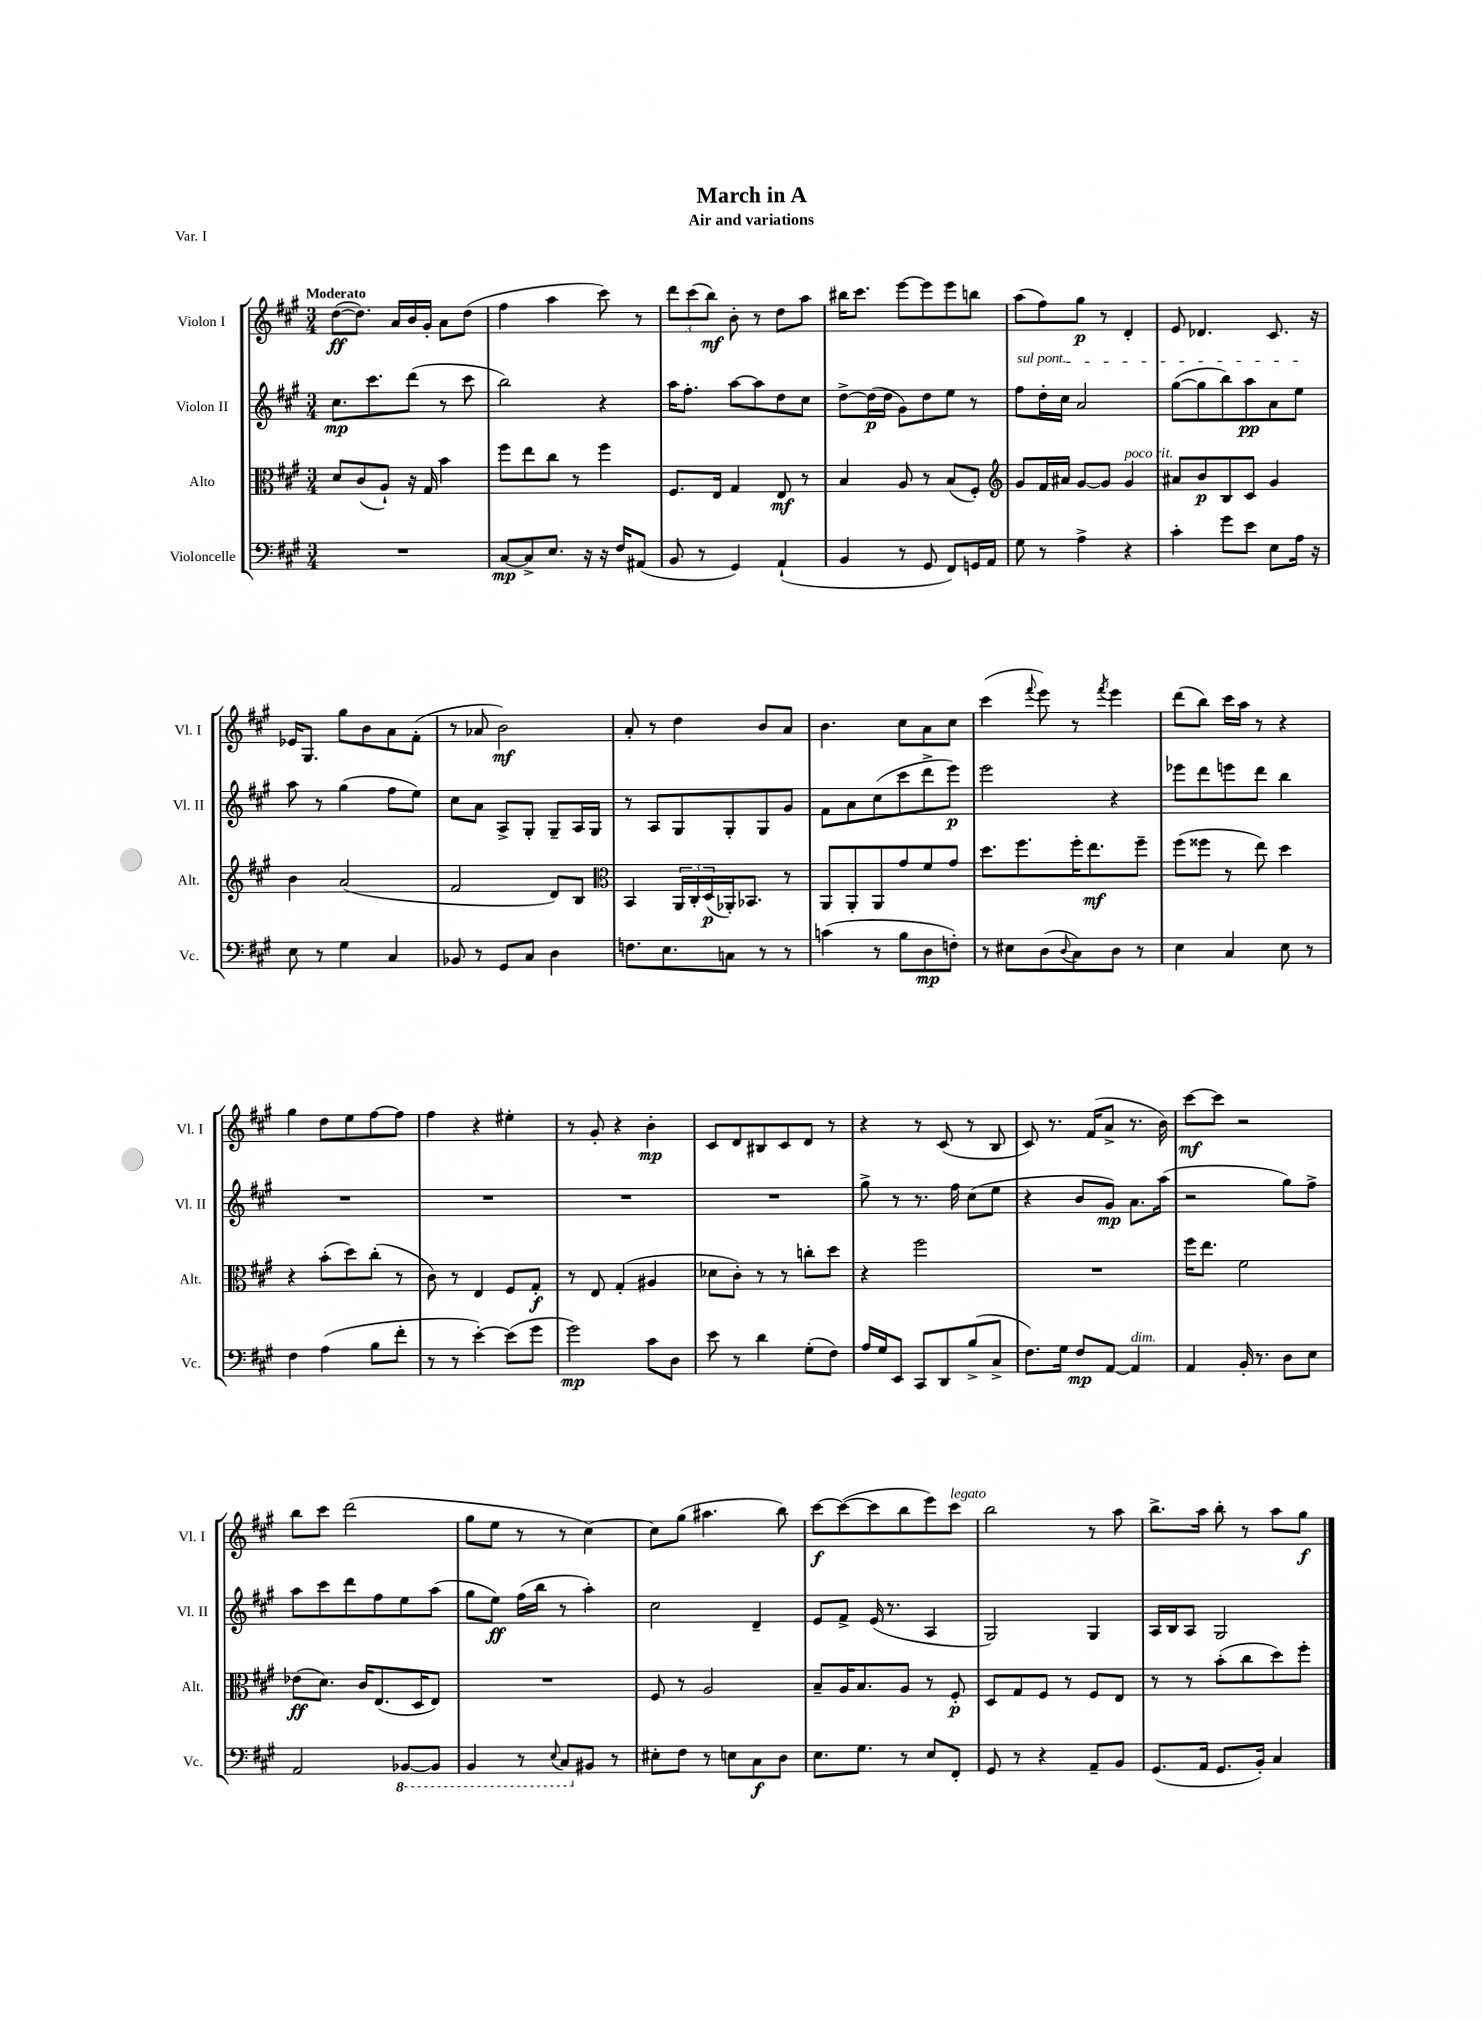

**kern	**dynam	**kern	**dynam	**kern	**dynam	**kern	**dynam
*part4	*part4	*part3	*part3	*part2	*part2	*part1	*part1
*staff4	*staff4	*staff3	*staff3	*staff2	*staff2	*staff1	*staff1
*I"Violoncelle	*	*I"Alto	*	*I"Violon II	*	*I"Violon I	*
*I'Vc.	*	*I'Alt.	*	*I'Vl. II	*	*I'Vl. I	*
*clefF4	*	*clefC3	*	*clefG2	*	*clefG2	*
*k[f#c#g#]	*	*k[f#c#g#]	*	*k[f#c#g#]	*	*k[f#c#g#]	*
*M3/4	*	*M3/4	*	*M3/4	*	*M3/4	*
=1	=1	=1	=1	=1	=1	=1	=1
!	!	!	!	!	!	!LO:TX:a:B:t=Moderato	!
2.r	.	8d/L	.	8.cc#\L	mp	([8dd\L	ff
.	.	(8c#/	.	.	.	8.dd\J])	.
.	.	.	.	8.ccc#\	.	.	.
.	.	8A`/J)	.	.	.	.	.
.	.	.	.	.	.	16a/LL	.
.	.	16r	.	(8ddd\J	.	16b/	.
.	.	16G#/	.	.	.	16g#'/JJ	.
.	.	4b\	.	8r	.	8a\L	.
.	.	.	.	8ccc#\	.	(8dd\J	.
=2	=2	=2	=2	=2	=2	=2	=2
[8C#/L	mp	8ff#\L	.	2bb\)	.	4ff#\	.
8C#^/]	.	8ee\	.	.	.	.	.
8.E/J	.	8cc#\J	.	.	.	4aa\	.
.	.	8r	.	.	.	.	.
16r	.	.	.	.	.	.	.
16r	.	4ff#\	.	4r	.	8ccc#\)	.
16F#/KL	.	.	.	.	.	.	.
(8AA#X/J	.	.	.	.	.	8r	.
=3	=3	=3	=3	=3	=3	=3	=3
8BB/	.	8.F#/L	.	16aa\KL	.	12ddd\L	.
.	.	.	.	8.ff#'\J	.	.	.
.	.	.	.	.	.	(12ccc#\	.
8r	.	.	.	.	.	.	.
.	.	.	.	.	.	12bb\J)	mf
.	.	16E/Jk	.	.	.	.	.
4GG#/)	.	4G#/	.	[8aa\L	.	8b'\	.
.	.	.	.	8aa\]	.	8r	.
(4AA`/	.	8E/	mf	8dd\	.	8dd\L	.
.	.	8r	.	8cc#\J	.	8aa\J	.
=4	=4	=4	=4	=4	=4	=4	=4
4BB/	.	4B/	.	[8dd^\L	.	16bb#X\KL	.
.	.	.	.	.	.	8.ccc#\J	.
.	.	.	.	(16dd\L]	p	.	.
.	.	.	.	16dd\JJ	.	.	.
8r	.	8A/	.	8g#\L)	.	[8eee\L	.
8GG#/	.	8r	.	8dd\	.	8eee\]	.
8FF#/L)	.	(8B/L	.	8ee\J	.	8eee\	.
16GGn/L	.	8F#'/J)	.	8r	.	8bbn\J	.
16AA/JJ	.	.	.	.	.	.	.
=5	=5	=5	=5	=5	=5	=5	=5
*	*	*clefG2	*	*	*	*	*
!	!	!	!	!LO:TX:a:i:t=sul pont.	!	!	!
8G#\	.	8g#/L	.	8ff#\L	.	(8aa\L	.
8r	.	16f#/L	.	16dd'\L	.	8ff#\)	.
.	.	16a#X/JJ	.	16cc#\JJ	.	.	.
4A^\	.	[8g#/L	.	2a/	.	8gg#\J	p
.	.	8g#/J]	.	.	.	8r	.
!	!	!LO:TX:a:i:t=poco rit.	!	!	!	!	!
4r	.	4g#/	.	.	.	4d'/	.
=6	=6	=6	=6	=6	=6	=6	=6
4c#'\	.	8a#X/L	.	([8gg#\L	.	8e/	.
.	.	8b/	p	8gg#\]	.	4.d-X/	.
8g#\L	.	8B/	.	8bb\)	.	.	.
8e\J	.	8c#/J	.	8aa\	pp	.	.
8E\L	.	4g#/	.	8a\	.	8.c#/	.
16A\Jk	.	.	.	8ee\J	.	.	.
16r	.	.	.	.	.	16r	.
!!LO:LB:g=z
=7	=7	=7	=7	=7	=7	=7	=7
8E\	.	4b\	.	8aa\	.	16e-X/KL	.
.	.	.	.	.	.	8.G#/J	.
8r	.	.	.	8r	.	.	.
4G#\	.	(2a/	.	(4gg#\	.	8gg#\L	.
.	.	.	.	.	.	8b\	.
4C#/	.	.	.	8ff#\L	.	8a\	.
.	.	.	.	8ee\J)	.	(8f#'\J	.
=8	=8	=8	=8	=8	=8	=8	=8
8BB-X/	.	2f#/	.	8cc#\L	.	8r	.
8r	.	.	.	8a\J	.	8a-X/	.
8GG#/L	.	.	.	8A^/L	.	2b\)	mf
8C#/J	.	.	.	8G#'/J	.	.	.
4D\	.	8d/L)	.	8G#~/L	.	.	.
.	.	8B/J	.	16A/L	.	.	.
.	.	.	.	16G#/JJ	.	.	.
=9	=9	=9	=9	=9	=9	=9	=9
*	*	*clefC3	*	*	*	*	*
8.Fn\L	.	4BB/	.	8r	.	8a'/	.
.	.	.	.	8A/L	.	8r	.
8.E\	.	.	.	.	.	.	.
.	.	24AA/LL	.	8G#/	.	4dd\	.
.	.	24C#'/	.	.	.	.	.
.	.	(24D/	p	.	.	.	.
8Cn\J	.	16AA-X'/J)	.	8G#'/	.	.	.
.	.	8.BB-X/J	.	.	.	.	.
8r	.	.	.	8G#/	.	8b/L	.
8r	.	8r	.	8g#/J	.	8a/J	.
=10	=10	=10	=10	=10	=10	=10	=10
(4cn\	.	8AA/L	.	8f#\L	.	4.b\	.
.	.	8AA'/	.	8a\	.	.	.
8r	.	8AA/	.	(8cc#\	.	.	.
8B\L	.	8g#/	.	8ccc#\	.	8cc#\L	.
8D\	mp	8f#/	.	8ddd^\	.	8a\	.
8Fn'\J)	.	8g#/J	.	8eee\J)	p	8cc#\J	.
=11	=11	=11	=11	=11	=11	=11	=11
8r	.	8.dd\L	.	2eee\	.	(4ccc#\	.
8E#X\L	.	.	.	.	.	.	.
.	.	8.ff#\	.	.	.	.	.
.	.	.	.	.	.	8qqfff#/	.
(8D\	.	.	.	.	.	8eee\)	.
8qqD/	.	.	.	.	.	.	.
8C#\)	.	16ff#'\K	.	.	.	8r	.
.	.	8.ee\	mf	.	.	.	.
.	.	.	.	.	.	8qfff#/	.
8D\J	.	.	.	4r	.	4eee\	.
8r	.	8ff#~\J	.	.	.	.	.
=12	=12	=12	=12	=12	=12	=12	=12
4E\	.	(8ff#\L	.	8eee-X\L	.	(8ddd\L	.
.	.	8ff##X\J	.	8ddd\	.	8bb\J)	.
4C#/	.	8r	.	8eeen\	.	16ccc#\LL	.
.	.	.	.	.	.	16aa\JJ	.
.	.	8ee\)	.	8ddd\J	.	8r	.
8E\	.	4dd\	.	4bb\	.	4r	.
8r	.	.	.	.	.	.	.
!!LO:LB:g=z
=13	=13	=13	=13	=13	=13	=13	=13
4F#\	.	4r	.	2.r	.	4gg#\	.
(4A\	.	(8b'\L	.	.	.	8dd\L	.
.	.	8dd\)	.	.	.	8ee\	.
8B\L	.	(8cc#'\J	.	.	.	[8ff#\	.
8f#'\J	.	8r	.	.	.	8ff#\J]	.
=14	=14	=14	=14	=14	=14	=14	=14
8r	.	8c#\)	.	2.r	.	4ff#\	.
8r	.	8r	.	.	.	.	.
[4e'\)	.	4E/	.	.	.	4r	.
(8e\L]	.	8F#/L	.	.	.	4ee#X'\	.
8g#\J	.	8G#'/J	f	.	.	.	.
=15	=15	=15	=15	=15	=15	=15	=15
2g#\)	mp	8r	.	2.r	.	8r	.
.	.	8E/	.	.	.	8g#'/	.
.	.	(4G#'/	.	.	.	4r	.
8c#\L	.	4A#X/	.	.	.	4b'\	mp
8D\J	.	.	.	.	.	.	.
=16	=16	=16	=16	=16	=16	=16	=16
8e\	.	8d-X\L	.	2.r	.	8c#/L	.
8r	.	8c#'\J)	.	.	.	8d/	.
4d\	.	8r	.	.	.	8B#X/	.
.	.	8r	.	.	.	8c#/	.
(8G#'\L	.	8ccn'\L	.	.	.	8d/J	.
8F#\J)	.	8dd\J	.	.	.	8r	.
=17	=17	=17	=17	=17	=17	=17	=17
16A/LL	.	4r	.	8gg#^\	.	4r	.
16G#/J	.	.	.	.	.	.	.
8EE/J	.	.	.	8r	.	.	.
8CC#/L	.	2ff#\	.	8.r	.	8r	.
8DD/	.	.	.	.	.	(8c#/	.
.	.	.	.	16ff#\	.	.	.
(8B^/	.	.	.	(8cc#\L	.	8r	.
8C#^/J	.	.	.	8ee\J	.	8B/	.
=18	=18	=18	=18	=18	=18	=18	=18
8.F#\L)	.	2.r	.	4r	.	8c#/)	.
.	.	.	.	.	.	8.r	.
16G#\Jk	.	.	.	.	.	.	.
8F#/L	mp	.	.	8b/L	.	.	.
.	.	.	.	.	.	(16f#/KL	.
[8AA/J	.	.	.	8g#/J)	mp	8a^/J	.
!LO:TX:a:i:t=dim.	!	!	!	!	!	!	!
4AA/]	.	.	.	8.a\L	.	8.r	.
.	.	.	.	(16aa\Jk	.	16b\)	.
=19	=19	=19	=19	=19	=19	=19	=19
4AA/	.	16ff#\KL	.	2r	.	[8ccc#\L	mf
.	.	8.ee\J	.	.	.	.	.
.	.	.	.	.	.	8ccc#\J]	.
16BB'/	.	2f#\	.	.	.	2r	.
8.r	.	.	.	.	.	.	.
8D\L	.	.	.	8gg#\L)	.	.	.
8E\J	.	.	.	8ff#^\J	.	.	.
!!LO:LB:g=z
=20	=20	=20	=20	=20	=20	=20	=20
2AA/	.	(8e-X\L	ff	8aa\L	.	8bb\L	.
.	.	8.d\J)	.	8ccc#\	.	8ccc#\J	.
.	.	.	.	8ddd\	.	(2ddd\	.
.	.	16c#/KL	.	.	.	.	.
.	.	(8.E/	.	8ff#\	.	.	.
*8ba	*	*	*	*	*	*	*
[8BBB-X/L	.	.	.	8ee\	.	.	.
.	.	16D/K	.	.	.	.	.
8BBB-/J]	.	8E/J)	.	(8aa\J	.	.	.
=21	=21	=21	=21	=21	=21	=21	=21
4BBB/	.	2.r	.	8gg#\L	.	8gg#\L	.
.	.	.	.	8ee\J)	ff	8ee\J	.
8r	.	.	.	(16ff#\LL	.	8r	.
.	.	.	.	16bb\JJ	.	.	.
8qqEE/	.	.	.	.	.	.	.
8CC#/L	.	.	.	8r	.	8r	.
*X8ba	*	*	*	*	*	*	*
8BB#X/J	.	.	.	4aa'\)	.	[4cc#\)	.
8r	.	.	.	.	.	.	.
=22	=22	=22	=22	=22	=22	=22	=22
8E#X'\L	.	8F#/	.	2cc#\	.	8cc#\L]	.
8F#\J	.	8r	.	.	.	(8gg#\J	.
8r	.	2A/	.	.	.	4.aa#X\	.
8En\L	.	.	.	.	.	.	.
8C#\	f	.	.	4d~/	.	.	.
8D\J	.	.	.	.	.	8bb\)	.
=23	=23	=23	=23	=23	=23	=23	=23
8.E\L	.	8B~/L	.	8e/L	.	[8ccc#\L	f
.	.	16A/K	.	8f#^/J	.	(8ccc#\_	.
8.G#\J	.	8.B/	.	.	.	.	.
.	.	.	.	(16e/	.	8ccc#\]	.
.	.	.	.	8.r	.	.	.
8r	.	8A/J	.	.	.	8bb\	.
8E/L	.	8r	.	4A/	.	8eee\)	.
!	!	!	!	!	!	!LO:TX:a:i:t=legato	!
8FF#'/J	.	8F#'/	p	.	.	8ccc#\J	.
=24	=24	=24	=24	=24	=24	=24	=24
8GG#/	.	8D/L	.	2G#/)	.	2bb\	.
8r	.	8G#/	.	.	.	.	.
4r	.	8F#/J	.	.	.	.	.
.	.	8r	.	.	.	.	.
8AA~/L	.	8F#/L	.	4G#/	.	8r	.
8BB/J	.	8E/J	.	.	.	8aa\	.
=25	=25	=25	=25	=25	=25	=25	=25
(8.GG#/L	.	8r	.	16A/LL	.	8.bb^\L	.
.	.	.	.	16B/J	.	.	.
.	.	8r	.	8A/J	.	.	.
16AA/Jk	.	.	.	.	.	16aa\Jk	.
8.GG#/L	.	(8b'\L	.	2G#/	.	8bb'\	.
.	.	8cc#\	.	.	.	8r	.
16BB'/Jk)	.	.	.	.	.	.	.
4C#/	.	8dd\)	.	.	.	8aa\L	.
.	.	8ff#'\J	.	.	.	8gg#\J	f
==	==	==	==	==	==	==	==
*-	*-	*-	*-	*-	*-	*-	*-
